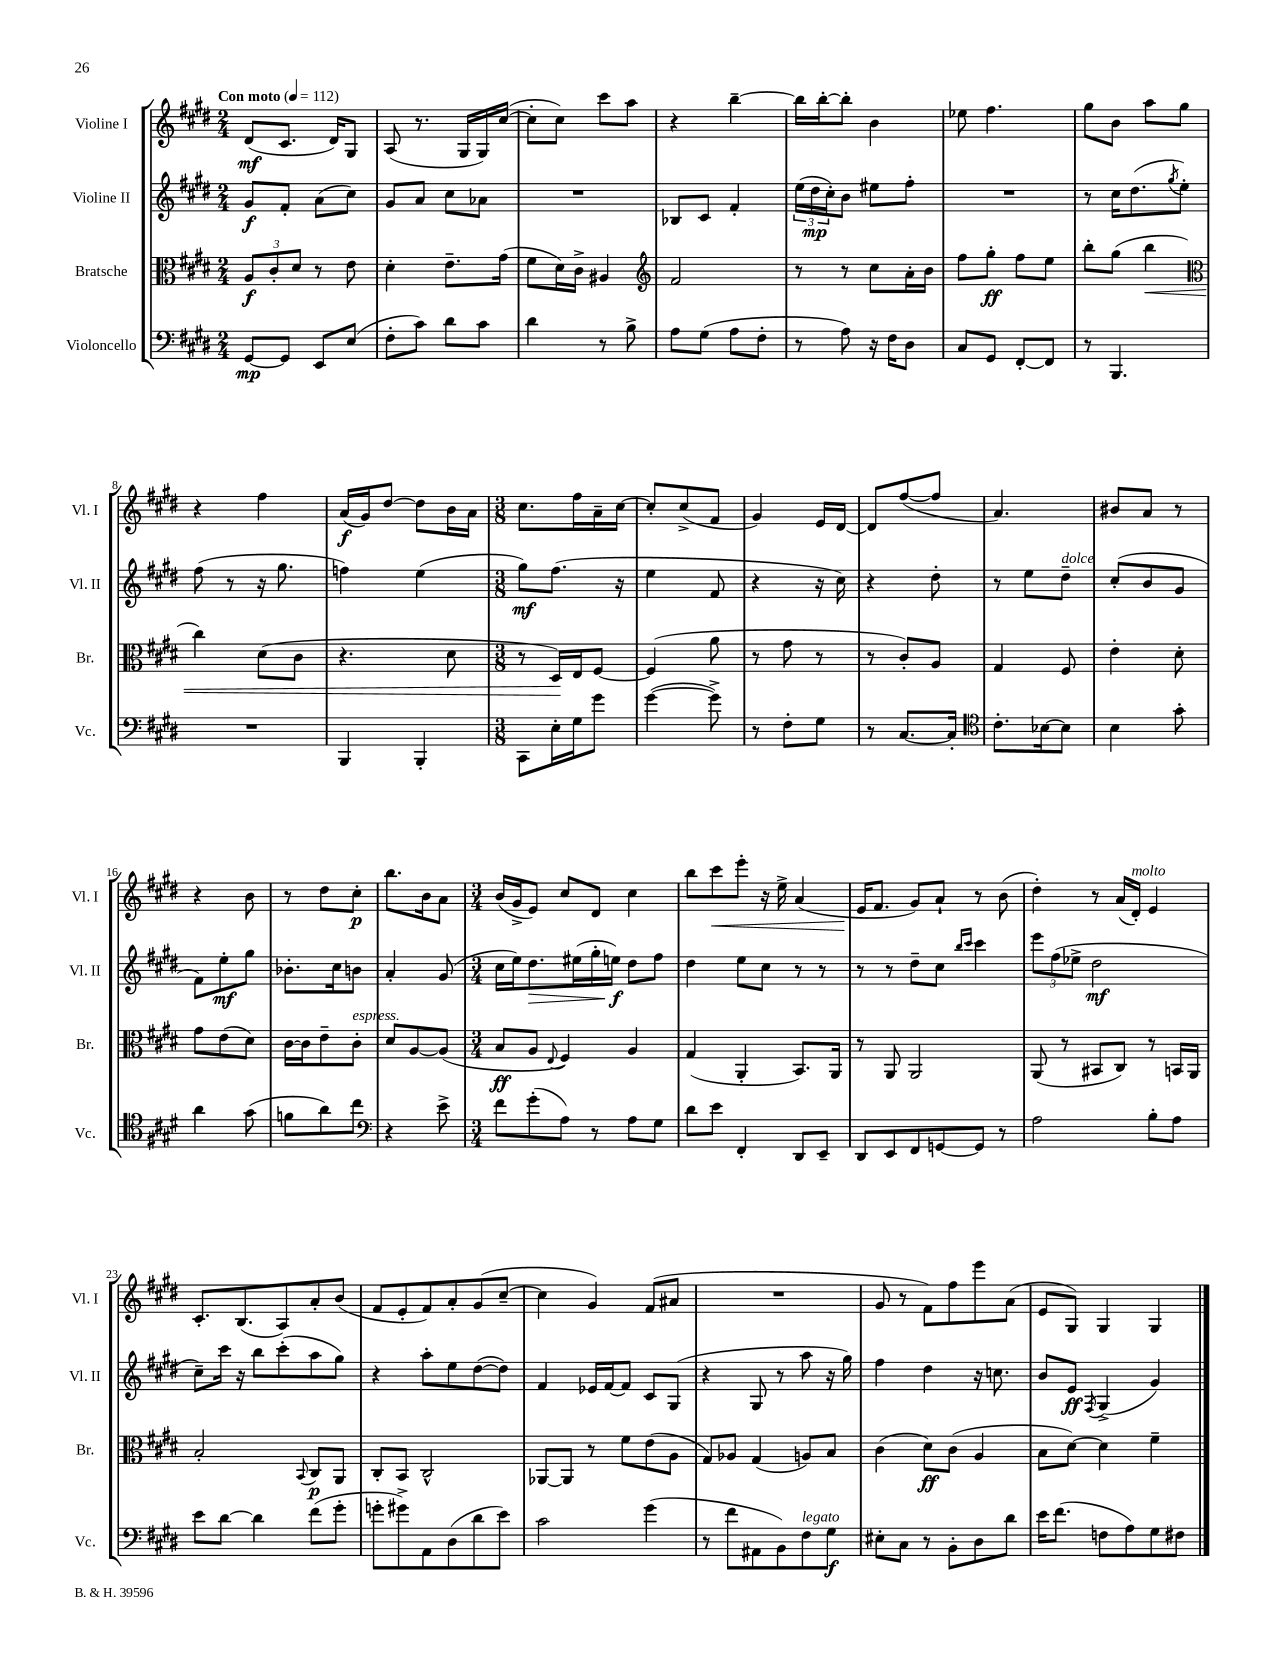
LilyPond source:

<<
\new StaffGroup <<
\new Staff = "s0" \with { instrumentName = "Violine I" shortInstrumentName = "Vl. I" } {
    \clef treble \key e \major \numericTimeSignature \time 2/4 \tempo "Con moto" 4 = 112
    dis'8\mf( cis'8. dis'16) gis8 |
    a8( r8. gis16 gis16) cis''16~( |
    cis''8-. cis''8) cis'''8 a''8 |
    r4 b''4~-- |
    b''16 b''16~-. b''8-. b'4 |
    ees''8 fis''4. |
    gis''8 b'8 a''8 gis''8 |
    r4 fis''4 |
    a'16\f( gis'16) dis''8~ dis''8 b'16 a'16 |
    \numericTimeSignature \time 3/8 cis''8. fis''16 a'16-- cis''16~ |
    cis''8-. cis''8->( fis'8 |
    gis'4) e'16 dis'16~ |
    dis'8 fis''8~( fis''8 |
    a'4.) |
    bis'8 a'8 r8 |
    r4 b'8 |
    r8 dis''8 cis''8-.\p |
    b''8. b'16 a'8 |
    \numericTimeSignature \time 3/4 b'16( gis'16-> e'8) cis''8 dis'8 cis''4 |
    b''8 cis'''8\< e'''8-. r16 e''16-> a'4( |
    e'16\! fis'8. gis'8) a'8-! r8 b'8( |
    dis''4-.) r8 a'16( dis'16-.^\markup { \italic "molto" }) e'4 |
    cis'8.-. b8.( a8) a'8-. b'8( |
    fis'8 e'8-. fis'8) a'8-. gis'8( cis''8~-- |
    cis''4 gis'4) fis'8( ais'8 |
    R2. |
    gis'8 r8 fis'8) fis''8 e'''8 a'8( |
    e'8 gis8) gis4 gis4 \bar "|." |
}
\new Staff = "s1" \with { instrumentName = "Violine II" shortInstrumentName = "Vl. II" } {
    \clef treble \key e \major \numericTimeSignature \time 2/4
    gis'8\f fis'8-. a'8( cis''8) |
    gis'8 a'8 cis''8 aes'8 |
    R2 |
    bes8 cis'8 fis'4-. |
    \tuplet 3/2 { e''16( dis''16\mp cis''16-.) } b'8 eis''8 fis''8-. |
    R2 |
    r8 cis''16 dis''8.( \acciaccatura { gis''8 } e''8-.) |
    fis''8( r8 r16 gis''8. |
    f''4) e''4( |
    \numericTimeSignature \time 3/8 gis''8\mf) fis''8.( r16 |
    e''4 fis'8 |
    r4 r16 cis''16) |
    r4 dis''8-. |
    r8 e''8 dis''8--^\markup { \italic "dolce" } |
    cis''8-.( b'8 gis'8 |
    fis'8) e''8-.\mf gis''8 |
    bes'8.-. cis''16 b'8 |
    a'4-. gis'8( |
    \numericTimeSignature \time 3/4 cis''16 e''16) dis''8.\> eis''16( gis''16-. e''16\f\!) dis''8 fis''8 |
    dis''4 e''8 cis''8 r8 r8 |
    r8 r8 dis''8-- cis''8 \grace { b''16 cis'''16 } cis'''4 |
    \tuplet 3/2 { e'''8 fis''8( ees''8-> } dis''2\mf |
    cis''8--) cis'''16 r16 b''8 cis'''8-.( a''8 gis''8) |
    r4 a''8-. e''8 dis''8~( dis''8) |
    fis'4 ees'16 fis'16~ fis'8 cis'8 gis8( |
    r4 gis8 r8 a''8 r16 gis''16) |
    fis''4 dis''4 r16 c''8. |
    b'8 e'8\ff \acciaccatura { fis8 } gis4->( gis'4) \bar "|." |
}
\new Staff = "s2" \with { instrumentName = "Bratsche" shortInstrumentName = "Br." } {
    \clef alto \key e \major \numericTimeSignature \time 2/4
    \tuplet 3/2 { a8\f cis'8-. dis'8 } r8 e'8 |
    dis'4-. e'8.-- gis'16( |
    fis'8 dis'16) cis'16-> ais4 |
    \clef treble fis'2 |
    r8 r8 cis''8 a'16-. b'16 |
    fis''8 gis''8-.\ff fis''8 e''8 |
    b''8-. gis''8( b''4\< |
    \clef alto cis''4) dis'8( cis'8 |
    r4. dis'8 |
    \numericTimeSignature \time 3/8 r8 dis16\!) e16 fis8~ |
    fis4( a'8 |
    r8 gis'8 r8 |
    r8 cis'8-.) a8 |
    gis4 fis8 |
    e'4-. dis'8-. |
    gis'8 e'8( dis'8) |
    cis'16~ cis'16 e'8-- cis'8-.^\markup { \italic "espress." } |
    dis'8 a8~ a8( |
    \numericTimeSignature \time 3/4 b8\ff a8 \appoggiatura { e8 } fis4) a4 |
    gis4( a,4-. b,8.) a,16 |
    r8 a,8 a,2 |
    a,8( r8 bis,8 cis8) r8 b,16 a,16 |
    b2-. \appoggiatura { b,8 } cis8\p a,8 |
    cis8-. b,8 cis2-^ |
    aes,8~ aes,8 r8 fis'8 e'8( a8 |
    gis8) aes8 gis4( a8) b8 |
    cis'4( dis'8\ff) cis'8( a4 |
    b8 dis'8~) dis'4 fis'4-- \bar "|." |
}
\new Staff = "s3" \with { instrumentName = "Violoncello" shortInstrumentName = "Vc." } {
    \clef bass \key e \major \numericTimeSignature \time 2/4
    gis,8~\mp gis,8 e,8 e8( |
    fis8-. cis'8) dis'8 cis'8 |
    dis'4 r8 b8-> |
    a8 gis8( a8 fis8-. |
    r8 a8) r16 fis16 dis8 |
    cis8 gis,8 fis,8~-. fis,8 |
    r8 b,,4. |
    R2 |
    b,,4 b,,4-. |
    \numericTimeSignature \time 3/8 cis,8 e16-. gis16 gis'8 |
    gis'4~( gis'8->) |
    r8 fis8-. gis8 |
    r8 cis8.~ cis16-. |
    \clef tenor cis'8.-. bes16~ bes8 |
    b4 gis'8-. |
    a'4 gis'8( |
    f'8 a'8) cis''8 |
    \clef bass r4 e'8-> |
    \numericTimeSignature \time 3/4 fis'8 gis'8-.( a8) r8 a8 gis8 |
    dis'8 e'8 fis,4-. dis,8 e,8-- |
    dis,8 e,8 fis,8 g,8~ g,8 r8 |
    a2 b8-. a8 |
    e'8 dis'8~ dis'4 fis'8( gis'8-. |
    g'8-. gis'8->) a,8 dis8( dis'8 e'8) |
    cis'2 gis'4( |
    r8 fis'8 ais,8 b,8) fis8^\markup { \italic "legato" } gis8\f |
    eis8-. cis8 r8 b,8-. dis8 dis'8 |
    e'16 fis'8.( f8 a8) gis8 fis8 \bar "|." |
}
>>
>>
